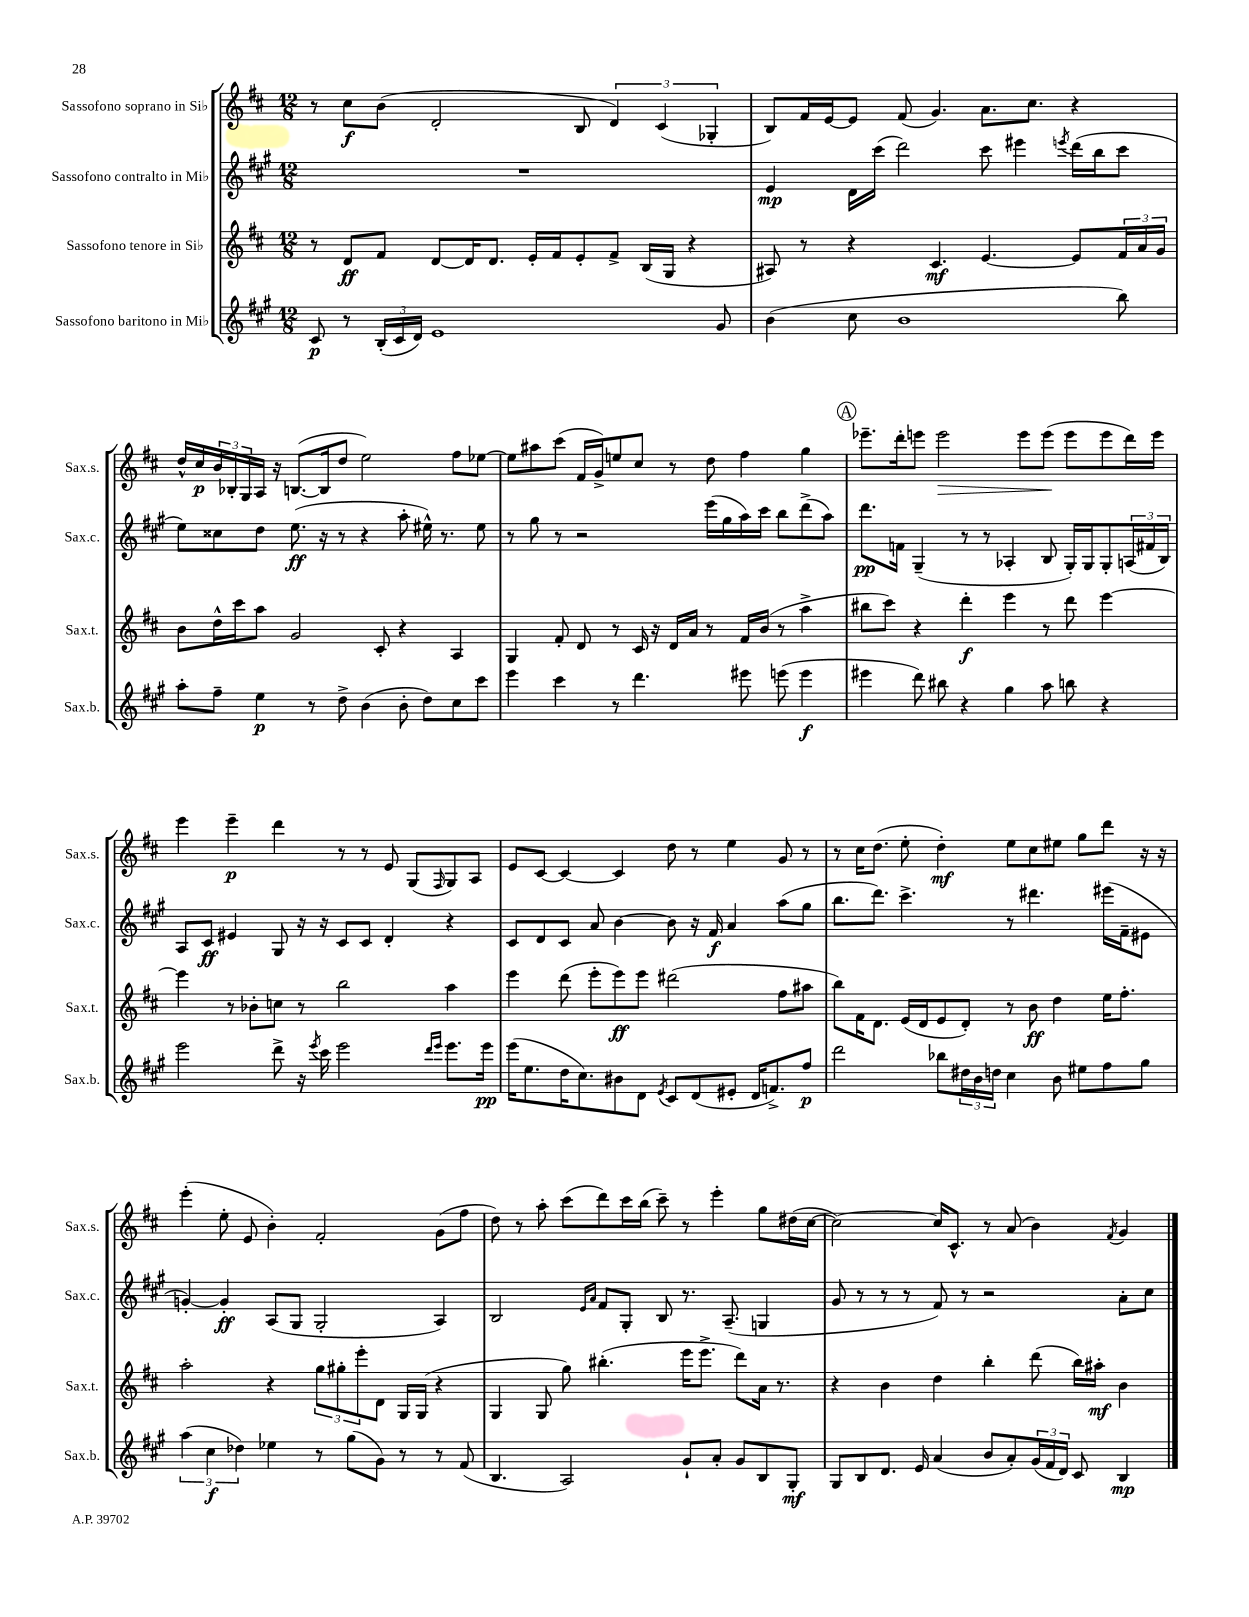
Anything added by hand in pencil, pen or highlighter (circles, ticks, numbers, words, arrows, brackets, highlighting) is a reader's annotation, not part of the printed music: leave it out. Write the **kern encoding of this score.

**kern	**dynam	**kern	**dynam	**kern	**dynam	**kern	**dynam
*part4	*part4	*part3	*part3	*part2	*part2	*part1	*part1
*staff4	*staff4	*staff3	*staff3	*staff2	*staff2	*staff1	*staff1
*I"Sassofono baritono in Mi♭	*	*I"Sassofono tenore in Si♭	*	*I"Sassofono contralto in Mi♭	*	*I"Sassofono soprano in Si♭	*
*I'Sax.b.	*	*I'Sax.t.	*	*I'Sax.c.	*	*I'Sax.s.	*
*clefG2	*	*clefG2	*	*clefG2	*	*clefG2	*
*k[f#c#g#]	*	*k[f#c#]	*	*k[f#c#g#]	*	*k[f#c#]	*
*M12/8	*	*M12/8	*	*M12/8	*	*M12/8	*
=1	=1	=1	=1	=1	=1	=1	=1
8c#/	p	8r	.	1.r	.	8r	.
8r	.	8d/L	ff	.	.	8cc#\L	f
(24B'/LL	.	8f#/J	.	.	.	(8b\J	.
24c#/	.	.	.	.	.	.	.
24d/JJ)	.	.	.	.	.	.	.
1e	.	[8d/L	.	.	.	2d'/	.
.	.	16d/K]	.	.	.	.	.
.	.	8.d/J	.	.	.	.	.
.	.	16e'/LL	.	.	.	.	.
.	.	16f#/J	.	.	.	.	.
.	.	8e'/	.	.	.	8B/	.
.	.	8f#^/J	.	.	.	6d/)	.
.	.	(16B/LL	.	.	.	.	.
.	.	.	.	.	.	(6c#/	.
.	.	16G/JJ	.	.	.	.	.
.	.	4r	.	.	.	.	.
.	.	.	.	.	.	6G-X'/	.
8g#/	.	.	.	.	.	.	.
=2	=2	=2	=2	=2	=2	=2	=2
(4b\	.	8A#X/)	.	4e/	mp	8B/L)	.
.	.	8r	.	.	.	16f#/L	.
.	.	.	.	.	.	[16e/J	.
8cc#\	.	4r	.	16d\LL	.	8e/J]	.
.	.	.	.	(16ccc#\JJ	.	.	.
1b	.	.	.	2ddd\)	.	(8f#/	.
.	.	4.c#/	mf	.	.	4.g/)	.
.	.	[4.e/	.	8ccc#\	.	8.a\L	.
.	.	.	.	4eee#X\	.	.	.
.	.	.	.	.	.	8.cc#\J	.
.	.	.	.	8qeeen/	.	.	.
.	.	8e/L]	.	(16ddd\LL	.	4r	.
.	.	.	.	16bb\J	.	.	.
8bb\)	.	24f#/L	.	8ccc#\J	.	.	.
.	.	24a/	.	.	.	.	.
.	.	24g/JJ	.	.	.	.	.
!!LO:LB:g=z
=3	=3	=3	=3	=3	=3	=3	=3
8aa'\L	.	8b\L	.	8ee\L)	.	16dd^^/LL	.
.	.	.	.	.	.	16cc#/	p
8ff#~\J	.	16dd^^\L	.	8cc##X\	.	24b/	.
.	.	.	.	.	.	24B-X'/	.
.	.	16ccc#\J	.	.	.	.	.
.	.	.	.	.	.	24G/	.
4ee\	p	8aa\J	.	8dd\J	.	16A/JJ	.
.	.	.	.	.	.	16r	.
.	.	2g/	.	(8.ee\	ff	([8.Bn/L	.
8r	.	.	.	.	.	.	.
.	.	.	.	16r	.	16B/k]	.
8dd^\	.	.	.	8r	.	8dd/J	.
(4b\	.	.	.	4r	.	2ee\)	.
.	.	8c#'/	.	.	.	.	.
8b'\	.	4r	.	8aa'\	.	.	.
8dd\L)	.	.	.	16ee#X^^\)	.	.	.
.	.	.	.	8.r	.	.	.
8cc#\	.	4A/	.	.	.	8ff#\L	.
8ccc#\J	.	.	.	8ee#\	.	[8ee-X\J	.
=4	=4	=4	=4	=4	=4	=4	=4
4eee\	.	4G/	.	8r	.	8ee-\L]	.
.	.	.	.	8gg#\	.	8aa#X\	.
4ccc#\	.	8f#'/	.	8r	.	(8ccc#\J	.
.	.	8d/	.	2r	.	16f#/LL	.
.	.	.	.	.	.	16g^/J)	.
8r	.	8r	.	.	.	8een/	.
4.ddd\	.	16c#/	.	.	.	8cc#/J	.
.	.	16r	.	.	.	.	.
.	.	16d/LL	.	.	.	8r	.
.	.	16a/JJ	.	.	.	.	.
.	.	8r	.	(16eee\LL	.	8dd\	.
.	.	.	.	16gg#\	.	.	.
8eee#X\	.	16f#/LL	.	16aa\)	.	4ff#\	.
.	.	(16b/JJ	.	16ccc#\JJ	.	.	.
(8eeen\	.	8r	.	8bb\L	.	.	.
4eee\	f	4aa^\	.	(8ddd^\	.	4gg\	.
.	.	.	.	8aa\J)	.	.	.
!!LO:REH:place=s1:t=A
=5	=5	=5	=5	=5	=5	=5	=5
4eee#X\	.	8bb#X\L	.	8.ddd\L	pp	8.eee-X~\L	.
.	.	8ccc#\J)	.	.	.	.	.
.	.	.	.	16fn\Jk	.	16ddd'\k	.
8ddd\)	.	4r	.	(4G#~/	.	8eeen\J	.
!	!	!	!	!	!	!	!LO:HP:b
8bb#X\	.	.	.	.	.	2eee\	>
4r	.	4ddd'\	f	8r	.	.	.
.	.	.	.	8r	.	.	.
4gg#\	.	4eee\	.	4A-X'/	.	.	.
.	.	.	.	.	.	8eee\L	.
8aa\	.	8r	.	8B/	.	(8eee\J	.
8bbn\	.	8ddd\	.	16G#'/LL)	.	8eee\L	]
.	.	.	.	16G#/J	.	.	.
4r	.	[4eee\	.	8G#'/	.	8eee\	.
.	.	.	.	(24An/L	.	16ddd\L)	.
.	.	.	.	24f#X/	.	.	.
.	.	.	.	.	.	16eee\JJ	.
.	.	.	.	24B/JJ)	.	.	.
!!LO:LB:g=z
=6	=6	=6	=6	=6	=6	=6	=6
2eee\	.	4eee\]	.	8A/L	.	4eee\	.
.	.	.	.	8c#/J	ff	.	.
.	.	8r	.	4e#X/	.	4eee~\	p
.	.	8b-X'\L	.	.	.	.	.
8ddd^\	.	8ccn\J	.	8G#/	.	4ddd\	.
16r	.	8r	.	16r	.	.	.
8qeee/	.	.	.	.	.	.	.
16ccc#\	.	.	.	16r	.	.	.
2eee\	.	2bb\	.	8c#/L	.	8r	.
.	.	.	.	8c#/J	.	8r	.
.	.	.	.	4d'/	.	8e/	.
.	.	.	.	.	.	(8G/L	.
16qqddd/LL	.	.	.	.	.	.	.
16qqeee/JJ	.	.	.	.	.	16qqF#/	.
8.eee\L	.	4aa\	.	4r	.	8G/)	.
.	.	.	.	.	.	8A/J	.
16eee\Jk	pp	.	.	.	.	.	.
=7	=7	=7	=7	=7	=7	=7	=7
(16eee\KL	.	4eee\	.	8c#/L	.	8e/L	.
8.ee\	.	.	.	.	.	.	.
.	.	.	.	8d/	.	[8c#/J	.
16dd\K	.	(8ddd\	.	8c#/J	.	4c#/_	.
8.cc#\)	.	.	.	.	.	.	.
.	.	8eee'\L	.	8a/	.	.	.
8b#X\	.	8eee\)	ff	[4b\	.	4c#/]	.
8d\J	.	8eee\J	.	.	.	.	.
8qe/	.	.	.	.	.	.	.
8c#/L	.	(2ddd#X\	.	8b\]	.	8dd\	.
(8d/	.	.	.	16r	.	8r	.
.	.	.	.	16f#/	f	.	.
8e#X'/J	.	.	.	4a/	.	4ee\	.
16d/KL	.	.	.	.	.	.	.
8.fn^/)	.	.	.	.	.	.	.
.	.	8ff#\L	.	(8aa\L	.	8g/	.
8ff#/J	p	8aa#X\J	.	8gg#\J	.	8r	.
=8	=8	=8	=8	=8	=8	=8	=8
2ddd\	.	8bb\L)	.	8.bb\L	.	8r	.
.	.	16f#\K	.	.	.	16cc#\KL	.
.	.	8.d\J	.	8.ddd\J)	.	(8.dd\J	.
.	.	(16e/LL	.	4.ccc#^\	.	8ee'\	.
.	.	16d/J	.	.	.	.	.
8bb-X\L	.	8e/	.	.	.	4dd'\)	mf
24dd#X\L	.	8d'/J)	.	.	.	.	.
24b\	.	.	.	.	.	.	.
24ddn\JJ	.	.	.	.	.	.	.
4cc#\	.	8r	.	8r	.	8ee\L	.
.	.	8b\	ff	4.ddd#X\	.	8cc#\	.
8b\	.	4dd\	.	.	.	8ee#X\J	.
8ee#X\L	.	.	.	.	.	8gg\L	.
8ff#\	.	16ee\KL	.	(16eee#X\LL	.	8ddd\J	.
.	.	8.ff#'\J	.	16f#~\J	.	.	.
8gg#\J	.	.	.	8e#X\J	.	16r	.
.	.	.	.	.	.	16r	.
!!LO:LB:g=z
=9	=9	=9	=9	=9	=9	=9	=9
(6aa\	.	2aa'\	.	[4gn'/)	.	(4eee'\	.
6cc#\	f	.	.	.	.	.	.
.	.	.	.	4g'/]	ff	8ee'\	.
6dd-X\)	.	.	.	.	.	.	.
.	.	.	.	.	.	8e/	.
4ee-X\	.	4r	.	(8A/L	.	4b'\)	.
.	.	.	.	8G#/J	.	.	.
8r	.	12gg\L	.	2G#'/	.	2f#'/	.
.	.	12gg#X'\	.	.	.	.	.
(8gg#\L	.	.	.	.	.	.	.
.	.	12eee'\	.	.	.	.	.
8g#\J)	.	8d\J	.	.	.	.	.
8r	.	16G/LL	.	.	.	.	.
.	.	(16G/JJ	.	.	.	.	.
8r	.	4r	.	4A/)	.	(8g\L	.
(8f#/	.	.	.	.	.	8ff#\J	.
=10	=10	=10	=10	=10	=10	=10	=10
4.B/	.	4G/	.	2B/	.	8dd\)	.
.	.	.	.	.	.	8r	.
.	.	8G/	.	.	.	8aa'\	.
2A/)	.	8gg\)	.	.	.	(8ccc#\L	.
.	.	.	.	16qqe/LL	.	.	.
.	.	.	.	16qqa/JJ	.	.	.
.	.	(4.bb#X'\	.	8f#/L	.	8ddd\)	.
.	.	.	.	8G#'/J	.	16ccc#\L	.
.	.	.	.	.	.	(16bb\JJ	.
.	.	.	.	8B/	.	8ccc#~\)	.
8g#`/L	.	16eee\KL	.	8.r	.	8r	.
.	.	8.eee^\J	.	.	.	.	.
8a'/J	.	.	.	.	.	4eee'\	.
.	.	.	.	(8.A~/	.	.	.
8g#/L	.	8ddd\L)	.	.	.	.	.
8B/	.	16a\Jk	.	4Gn/	.	8gg\L	.
.	.	8.r	.	.	.	.	.
8G#'/J	mf	.	.	.	.	(16dd#X\L	.
.	.	.	.	.	.	[16cc#\JJ	.
=11	=11	=11	=11	=11	=11	=11	=11
8G#/L	.	4r	.	8g#/	.	2cc#\_)	.
8B/	.	.	.	8r	.	.	.
8.d/J	.	4b\	.	8r	.	.	.
.	.	.	.	8r	.	.	.
16e/	.	.	.	.	.	.	.
(4a/	.	4dd\	.	8f#/)	.	16cc#/KL]	.
.	.	.	.	.	.	8.c#^^/J	.
.	.	.	.	8r	.	.	.
8b/L	.	4bb'\	.	2r	.	8r	.
8a'/)	.	.	.	.	.	(8a/	.
(24g#/L	.	(8ddd\	.	.	.	4b\)	.
24f#/	.	.	.	.	.	.	.
24d/JJ)	.	.	.	.	.	.	.
8c#/	.	16bb\LL)	.	.	.	.	.
.	.	16aa#X'\JJ	mf	.	.	.	.
.	.	.	.	.	.	8qf#/	.
4B/	mp	4b\	.	8a'\L	.	4g/	.
.	.	.	.	8cc#\J	.	.	.
==	==	==	==	==	==	==	==
*-	*-	*-	*-	*-	*-	*-	*-
